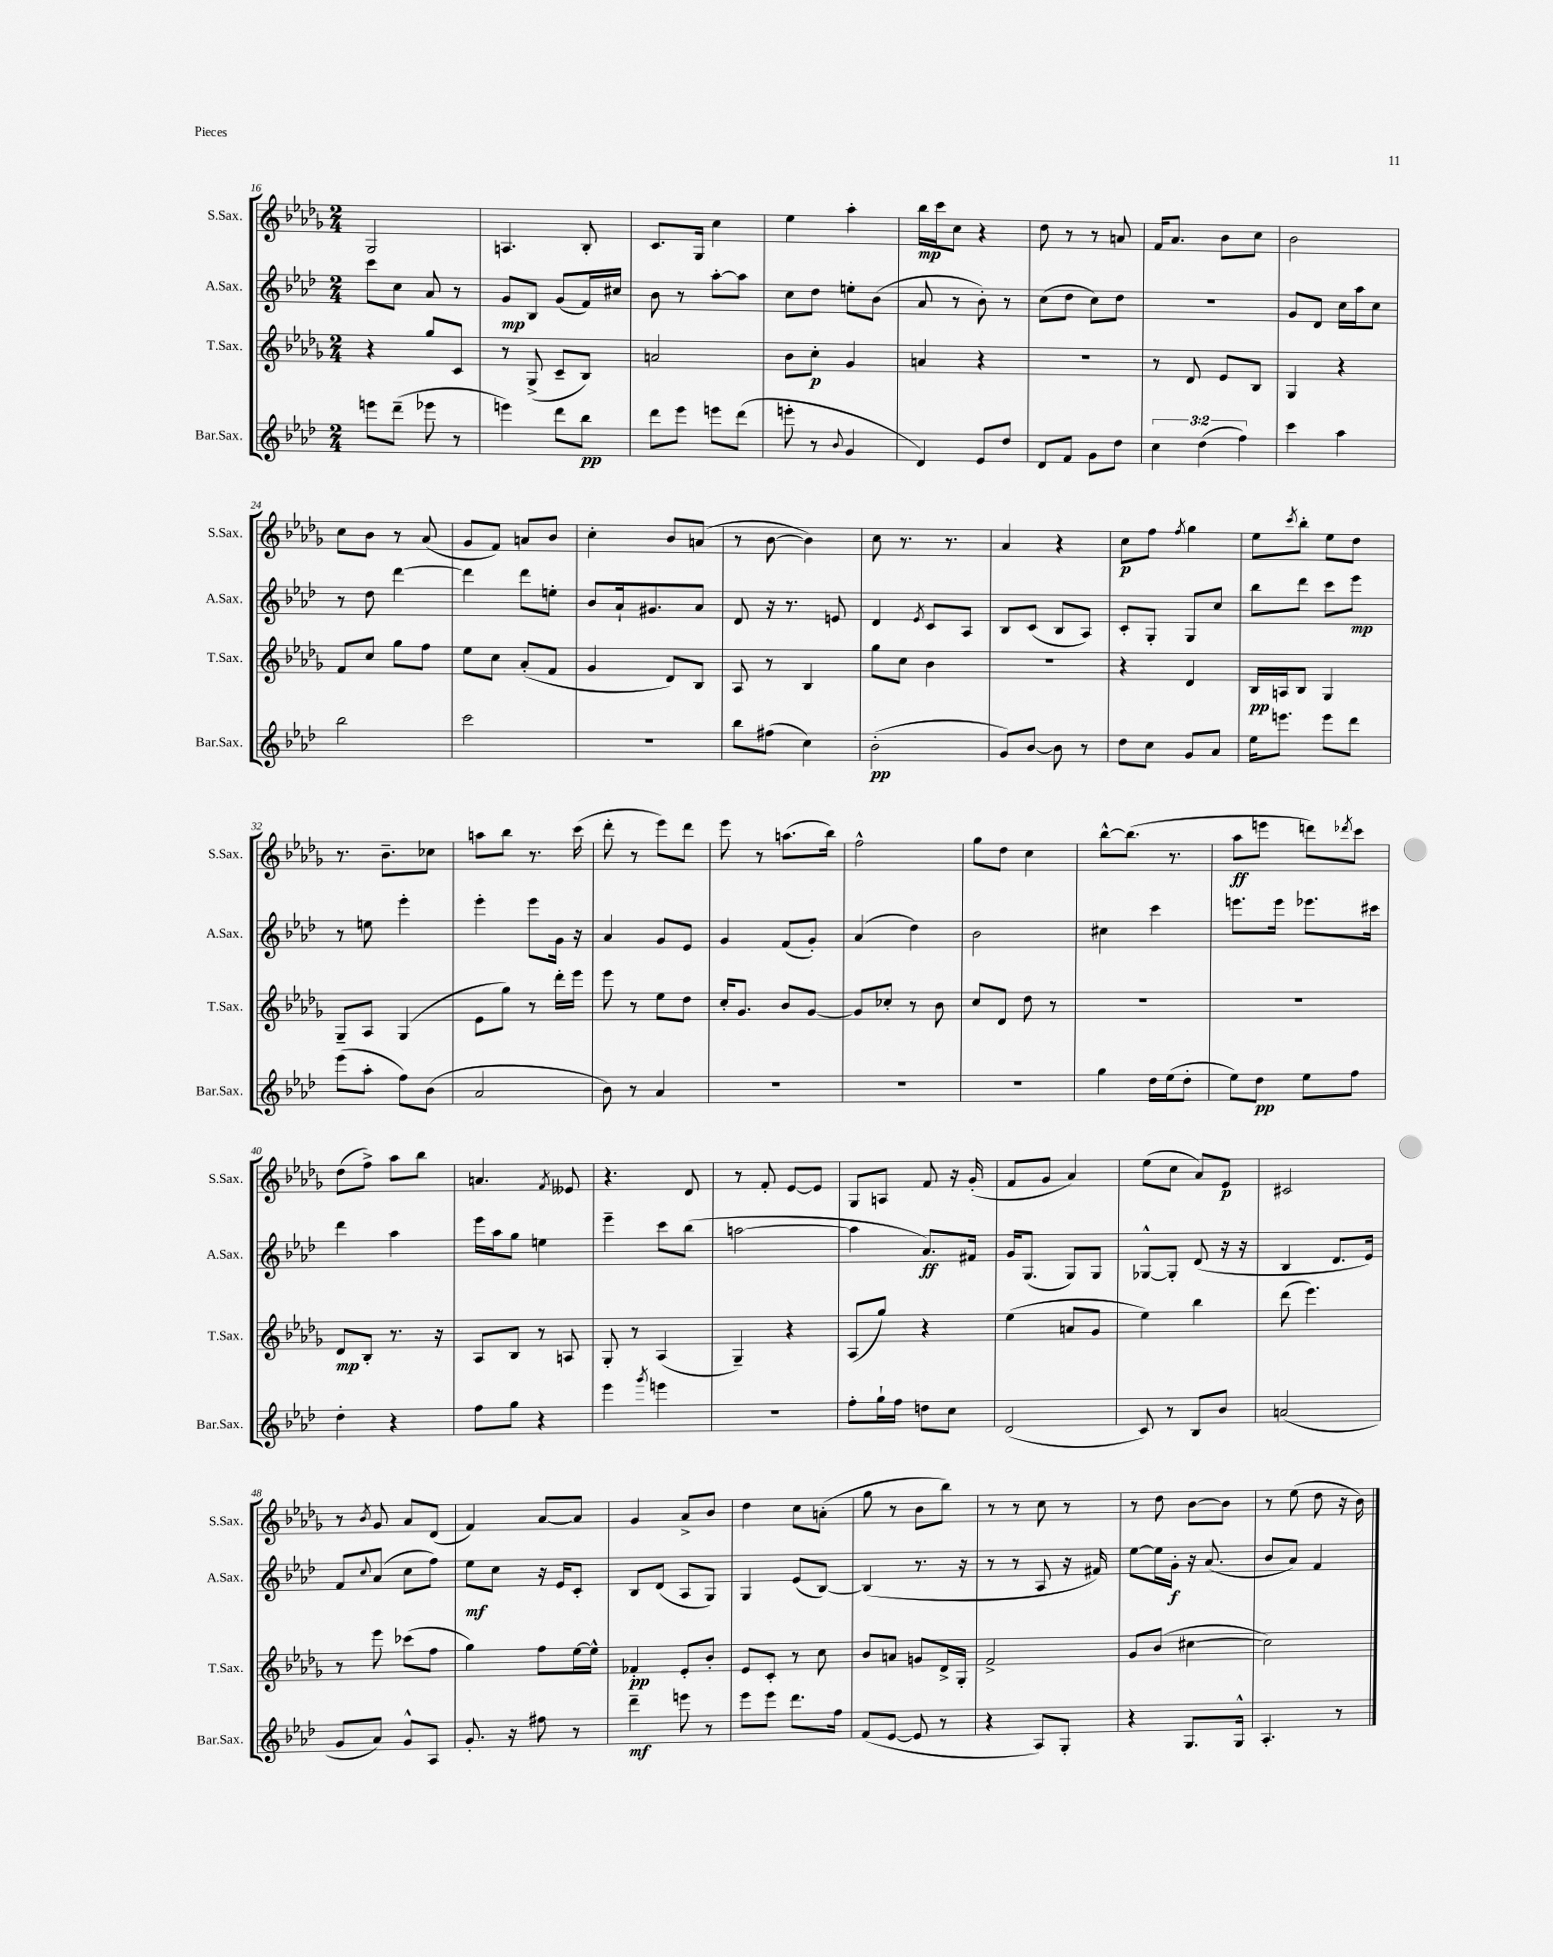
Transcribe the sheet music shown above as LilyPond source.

<<
\new StaffGroup <<
\new Staff = "s0" \with { instrumentName = "S.Sax." shortInstrumentName = "S.Sax." } {
    \clef treble \key des \major \numericTimeSignature \time 2/4
    ges2 |
    a4. bes8-. |
    c'8. ges16 c''4 |
    ees''4 aes''4-. |
    bes''16\mp c'''16 c''8 r4 |
    des''8 r8 r8 a'8 |
    f'16 aes'8. bes'8 c''8 |
    bes'2 |
    c''8 bes'8 r8 aes'8( |
    ges'8 f'8) a'8 bes'8 |
    c''4-. bes'8 a'8( |
    r8 bes'8~ bes'4) |
    c''8 r8. r8. |
    aes'4 r4 |
    c''8\p f''8 \acciaccatura { f''8 } ges''4 |
    ees''8 \acciaccatura { c'''8 } bes''8-. ees''8 des''8 |
    r8. bes'8.-- ces''8 |
    a''8 bes''8 r8. c'''16( |
    des'''8-. r8 ees'''8) des'''8 |
    ees'''8 r8 a''8.( bes''16) |
    f''2-^ |
    ges''8 des''8 c''4 |
    bes''8~-^ bes''8.( r8. |
    aes''8\ff e'''8 d'''8) \acciaccatura { des'''8 } c'''8 |
    des''8( f''8->) aes''8 bes''8 |
    a'4. \acciaccatura { f'8 } eeses'8 |
    r4. des'8 |
    r8 f'8-. ees'8~ ees'8 |
    ges8 a8 f'8 r16 ges'16-.( |
    f'8 ges'8 aes'4) |
    ees''8( c''8 aes'8) ees'8\p |
    cis'2 |
    r8 \acciaccatura { bes'8 } ges'8 aes'8 des'8( |
    f'4) aes'8~ aes'8 |
    ges'4 aes'8-> bes'8 |
    des''4 c''8 a'8-.( |
    ges''8 r8 bes'8 bes''8) |
    r8 r8 c''8 r8 |
    r8 des''8 bes'8~ bes'8 |
    r8 ees''8( des''8 r16 bes'16) \bar "|." |
}
\new Staff = "s1" \with { instrumentName = "A.Sax." shortInstrumentName = "A.Sax." } {
    \clef treble \key aes \major \numericTimeSignature \time 2/4
    c'''8 c''8 aes'8 r8 |
    g'8\mp bes8 g'8( f'16) cis''16 |
    bes'8 r8 aes''8~-. aes''8 |
    c''8 des''8 e''8-. bes'8( |
    aes'8 r8 bes'8-.) r8 |
    c''8( des''8 c''8) des''8 |
    R2 |
    g'8 des'8 c''16 aes''16 c''8 |
    r8 des''8 des'''4~ |
    des'''4 des'''8 e''8-. |
    bes'8 aes'16-! gis'8. aes'8 |
    des'8 r16 r8. e'8 |
    des'4 \acciaccatura { ees'8 } c'8 aes8 |
    bes8 c'8( bes8 aes8) |
    c'8-. g8-. g8 c''8 |
    bes''8 des'''8 c'''8 ees'''8\mp |
    r8 e''8 ees'''4-. |
    ees'''4-. ees'''8 g'16 r16 |
    aes'4 g'8 ees'8 |
    g'4 f'8( g'8-.) |
    aes'4( des''4) |
    bes'2 |
    cis''4 c'''4 |
    e'''8. e'''16 ees'''8. cis'''16 |
    des'''4 aes''4 |
    ees'''16 aes''16 g''8 e''4 |
    ees'''4-- c'''8 bes''8( |
    a''2~ |
    a''4 aes'8.\ff) fis'16 |
    g'16 g8.( g8) g8 |
    ges8~-^ ges8-. des'8( r16 r16 |
    bes4 des'8. ees'16) |
    f'8 \appoggiatura { c''8 } aes'8( c''8 f''8) |
    ees''8\mf c''8 r16 ees'16 c'8-. |
    bes8 des'8( aes8 g8) |
    g4 ees'8( bes8~) |
    bes4( r8. r16 |
    r8 r8 aes8 r16 fis'16) |
    ees''8~ ees''16 g'16-.\f r16 aes'8.( |
    bes'8 aes'8) f'4 \bar "|." |
}
\new Staff = "s2" \with { instrumentName = "T.Sax." shortInstrumentName = "T.Sax." } {
    \clef treble \key des \major \numericTimeSignature \time 2/4
    r4 ges''8 c'8 |
    r8 ges8->( c'8-- bes8) |
    a'2 |
    bes'8 c''8-.\p ges'4 |
    a'4 r4 |
    R2 |
    r8 des'8 ees'8 bes8 |
    ges4 r4 |
    f'8 c''8 ges''8 f''8 |
    ees''8 c''8 aes'8-.( f'8 |
    ges'4 des'8) bes8 |
    aes8 r8 bes4 |
    ges''8 c''8 bes'4 |
    R2 |
    r4 des'4 |
    bes16\pp a16 bes8 ges4 |
    ges8-- aes8 ges4( |
    ees'8 ges''8) r8 des'''16-. ees'''16 |
    ees'''8 r8 ees''8 des''8 |
    c''16-. ges'8. bes'8 ges'8~ |
    ges'8 ces''8-. r8 bes'8 |
    c''8 des'8 des''8 r8 |
    R2 |
    R2 |
    des'8\mp bes8-. r8. r16 |
    aes8 bes8 r8 a8 |
    ges8-. r8 aes4( |
    ges4--) r4 |
    aes8( ges''8) r4 |
    ees''4( a'8 ges'8 |
    ees''4) bes''4 |
    des'''8( ees'''4.) |
    r8 ees'''8 ces'''8( f''8 |
    ges''4) f''8 ees''16~ ees''16-^ |
    fes'4-.\pp ees'8-. bes'8-. |
    ees'8 c'8-. r8 c''8 |
    bes'8 a'8 g'8 des'16-> ges16-. |
    f'2-> |
    ges'8 bes'8( cis''4~ |
    cis''2) \bar "|." |
}
\new Staff = "s3" \with { instrumentName = "Bar.Sax." shortInstrumentName = "Bar.Sax." } {
    \clef treble \key aes \major \numericTimeSignature \time 2/4 \override Staff.TupletNumber.text = #tuplet-number::calc-fraction-text
    e'''8 des'''8--( ees'''8 r8 |
    e'''4) des'''8 bes''8\pp |
    des'''8 ees'''8 e'''8 des'''8( |
    e'''8-. r8 \appoggiatura { bes'8 } g'4 |
    des'4) ees'8 des''8 |
    des'8 f'8 g'8 des''8 |
    \tuplet 3/2 { c''4 des''4( f''4) } |
    c'''4 aes''4 |
    bes''2 |
    c'''2 |
    R2 |
    bes''8 fis''8( c''4) |
    bes'2-.\pp( |
    g'8) bes'8~ bes'8 r8 |
    des''8 c''8 g'8 aes'8 |
    ees''16 e'''8. e'''8 des'''8 |
    ees'''8( aes''8-. f''8) bes'8( |
    aes'2 |
    bes'8) r8 aes'4 |
    R2 |
    R2 |
    R2 |
    g''4 des''16 ees''16( des''8-. |
    ees''8) des''8\pp ees''8 f''8 |
    des''4-. r4 |
    f''8 g''8 r4 |
    ees'''4 \acciaccatura { g'''8 } e'''4 |
    R2 |
    f''8-. g''16-! f''16 d''8 c''8 |
    des'2( |
    c'8) r8 bes8 bes'8 |
    a'2( |
    g'8 aes'8) g'8-^ aes8 |
    g'8.-. r16 fis''8 r8 |
    des'''4--\mf e'''8 r8 |
    ees'''8 ees'''8 des'''8. f''16 |
    f'8( ees'8~ ees'8 r8 |
    r4 aes8) g8-. |
    r4 g8. g16-^ |
    aes4.-. r8 \bar "|." |
}
>>
>>
\layout { \context { \Score currentBarNumber = #16 } }
